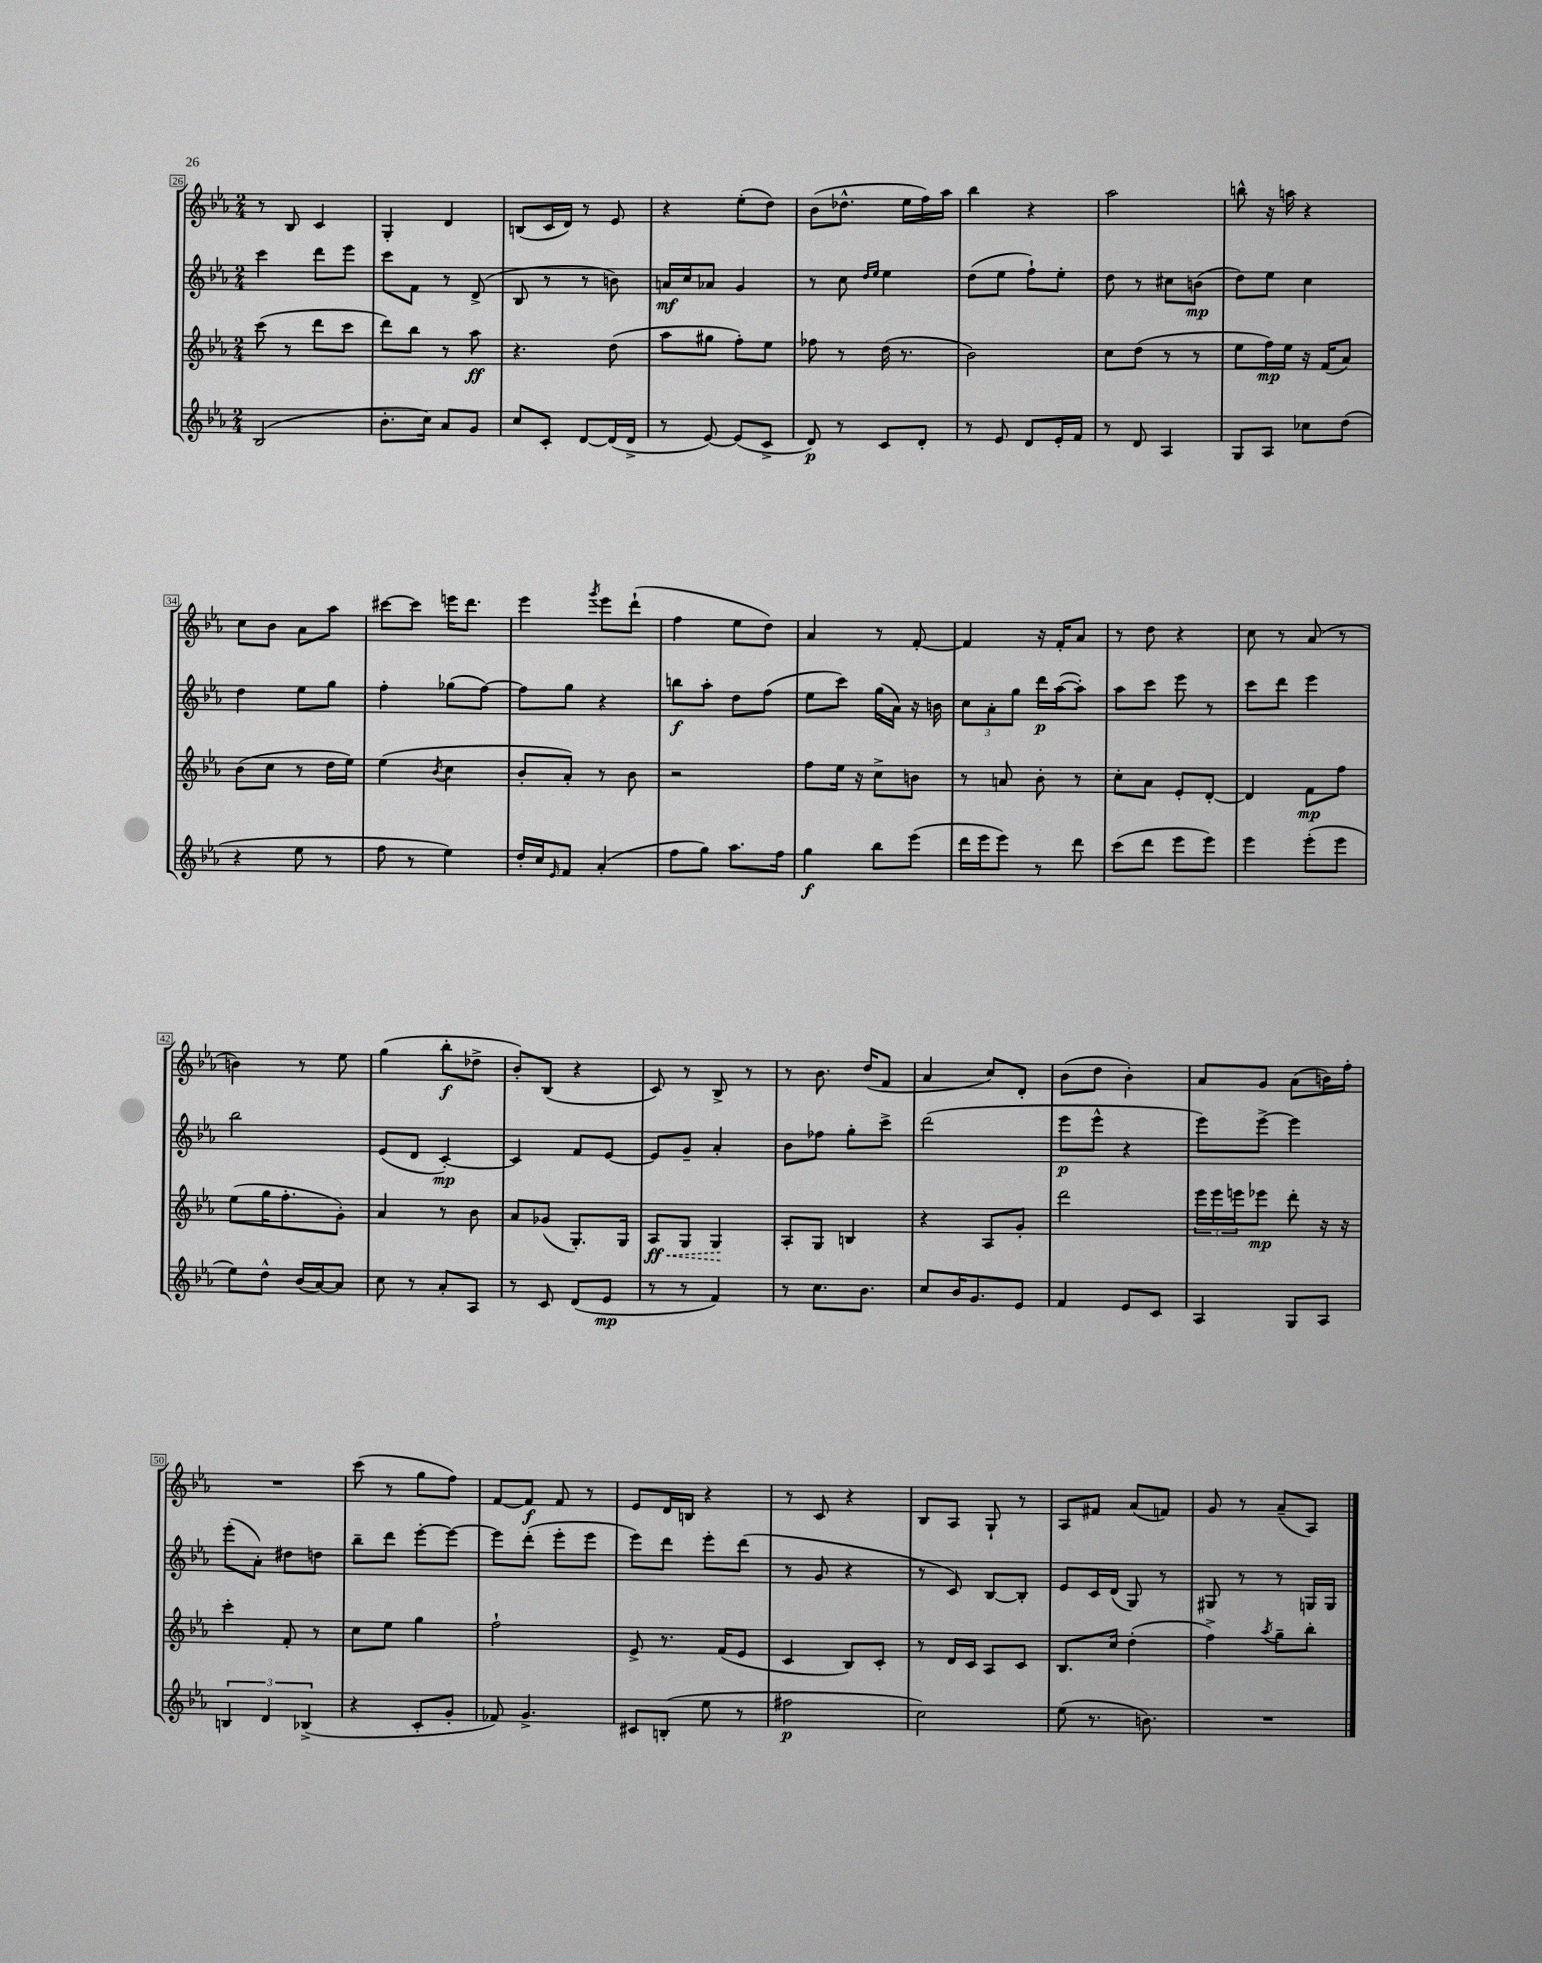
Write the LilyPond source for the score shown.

<<
\new StaffGroup <<
\new Staff = "s0" {
    \clef treble \key ees \major \numericTimeSignature \time 2/4
    r8 bes8 c'4 |
    g4-. d'4 |
    b8( c'16 d'16) r8 ees'8 |
    r4 ees''8-.( d''8) |
    bes'8( des''8.-^ ees''16 f''16) aes''16 |
    bes''4 r4 |
    aes''2 |
    b''8-^ r16 a''16 r4 |
    c''8 bes'8 aes'8 aes''8 |
    cis'''8~ cis'''8 e'''16 d'''8. |
    ees'''4 \acciaccatura { g'''8 } ees'''8 d'''8-!( |
    f''4 ees''8 d''8) |
    aes'4 r8 f'8~-. |
    f'4 r16 f'16-. aes'8 |
    r8 d''8 r4 |
    c''8 r8 aes'8( r8 |
    b'4) r8 ees''8 |
    g''4( bes''8-.\f des''8-> |
    bes'8-.) bes8( r4 |
    c'8) r8 bes8-> r8 |
    r8 bes'8. d''16( f'8 |
    aes'4 c''8) d'8-. |
    bes'8( d''8 bes'4-.) |
    aes'8 g'8 aes'8( b'16) f''16-. |
    R2 |
    c'''8( r8 g''8 f''8) |
    f'8~ f'8\f f'8 r8 |
    ees'8 d'16 b16 r4 |
    r8 c'8 r4 |
    bes8 aes8 g8-! r8 |
    aes8 fis'8 aes'8( f'8) |
    g'8 r8 aes'8--( aes8) \bar "|." |
}
\new Staff = "s1" {
    \clef treble \key ees \major \numericTimeSignature \time 2/4
    c'''4 d'''8 ees'''8 |
    c'''8 f'8 r8 d'8->( |
    bes8 r8 r8 b'8) |
    a'16\mf c''16 aes'8 g'4 |
    r8 c''8 \grace { d''16 ees''16 } ees''4 |
    d''8( ees''8 f''8-!) ees''8-. |
    d''8 r8 cis''8 b'8\mp( |
    d''8) ees''8 c''4 |
    d''4 ees''8 g''8 |
    f''4-. ges''8( f''8~) |
    f''8 g''8 r4 |
    b''8\f aes''8-. d''8 f''8( |
    ees''8 c'''8) g''16( aes'16) r16 b'16 |
    \tuplet 3/2 { c''8 aes'8-. g''8 } d'''16\p aes''16~( aes''8-.) |
    aes''8 c'''8 ees'''8 r8 |
    c'''8 d'''8 ees'''4 |
    bes''2 |
    ees'8( d'8 c'4~-.\mp) |
    c'4 f'8 ees'8~ |
    ees'8 g'8-- aes'4-. |
    bes'8 fes''8 g''8-. c'''8-> |
    d'''2( |
    ees'''8\p ees'''8-^ r4 |
    ees'''8) ees'''8~-> ees'''4 |
    ees'''8-.( aes'8-.) dis''8 d''8 |
    bes''8-- d'''8 ees'''8~-. ees'''8~ |
    ees'''8 d'''8-.( ees'''8-. ees'''8 |
    ees'''8) d'''8 ees'''8-. d'''8( |
    r8 g'8 r4 |
    r8 c'8) bes8~ bes8-. |
    ees'8 c'16 d'16( g8) r8 |
    gis8 r8 r8 g16 g16 \bar "|." |
}
\new Staff = "s2" {
    \clef treble \key ees \major \numericTimeSignature \time 2/4
    c'''8( r8 d'''8 c'''8 |
    d'''8) bes''8 r8 aes''8\ff |
    r4. d''8( |
    aes''8 gis''8 f''8-.) ees''8 |
    fes''8 r8 d''16( r8. |
    bes'2) |
    c''8 d''8( r8 r8 |
    ees''8 f''16\mp) ees''16 r16 f'16( aes'8) |
    bes'8( c''8 r8 d''16 ees''16) |
    ees''4( \acciaccatura { bes'8 } c''4 |
    bes'8-. aes'8-.) r8 bes'8 |
    r2 |
    f''8 ees''16 r16 c''8-> b'8 |
    r8 a'8 bes'8-. r8 |
    c''8-. aes'8 ees'8-. d'8~-. |
    d'4 f'8\mp f''8 |
    ees''8( g''16 f''8.-. g'8-.) |
    aes'4 r8 bes'8 |
    aes'8 ges'8( g8.-.) g16 |
    \once \override Hairpin.style = #'dashed-line aes8\ff\< g8 g4\! |
    aes8-. g8 b4 |
    r4 aes8 g'8-. |
    d'''2 |
    \tuplet 3/2 { ees'''16 ees'''16 e'''16 } ees'''8\mp d'''8-. r16 r16 |
    c'''4-. f'8-. r8 |
    c''8 ees''8 g''4 |
    f''2-! |
    ees'8-> r8. f'16( ees'8 |
    c'4 bes8) c'8-. |
    r8 d'16 c'16 aes8 c'8 |
    bes8. c''16 d''4-.( |
    f''4->) \acciaccatura { aes''8 } g''8-- bes''8-. \bar "|." |
}
\new Staff = "s3" {
    \clef treble \key ees \major \numericTimeSignature \time 2/4
    bes2( |
    bes'8.-. c''16) aes'8 g'8 |
    c''8 c'8-. d'8~ d'16( d'16-> |
    r8 ees'8~) ees'8( c'8-> |
    d'8\p) r8 c'8 d'8-. |
    r8 ees'8 d'8 ees'16-. f'16 |
    r8 d'8 aes4 |
    g8 aes8 ces''8 d''8( |
    r4 ees''8 r8 |
    f''8 r8 ees''4) |
    d''16-. c''16 \grace { ees'16 } f'8 aes'4-.( |
    f''8 g''8) aes''8. f''16 |
    g''4\f bes''8 ees'''8( |
    d'''16 ees'''16 ees'''8) r8 d'''8 |
    c'''8( d'''8 ees'''8 ees'''8) |
    ees'''4 ees'''8-.( ees'''8 |
    ees''8) d''8-^ bes'16( aes'16~) aes'8 |
    c''8 r8 aes'8-. aes8 |
    r8 c'8 d'8( ees'8\mp |
    r8 r8 f'4) |
    r8 c''8. bes'8. |
    c''8 bes'16 g'8. ees'8 |
    f'4 ees'8 c'8 |
    aes4 g8 aes8 |
    \tuplet 3/2 { b4 d'4 bes4->( } |
    r4 c'8-. g'8-. |
    fes'8) g'4.-> |
    cis'8 b8-.( ees''8 r8 |
    fis''2\p |
    c''2) |
    ees''8( r8. b'8.) |
    R2 \bar "|." |
}
>>
>>
\layout { \context { \Score currentBarNumber = #26 \override BarNumber.stencil = #(make-stencil-boxer 0.1 0.3 ly:text-interface::print) } }
